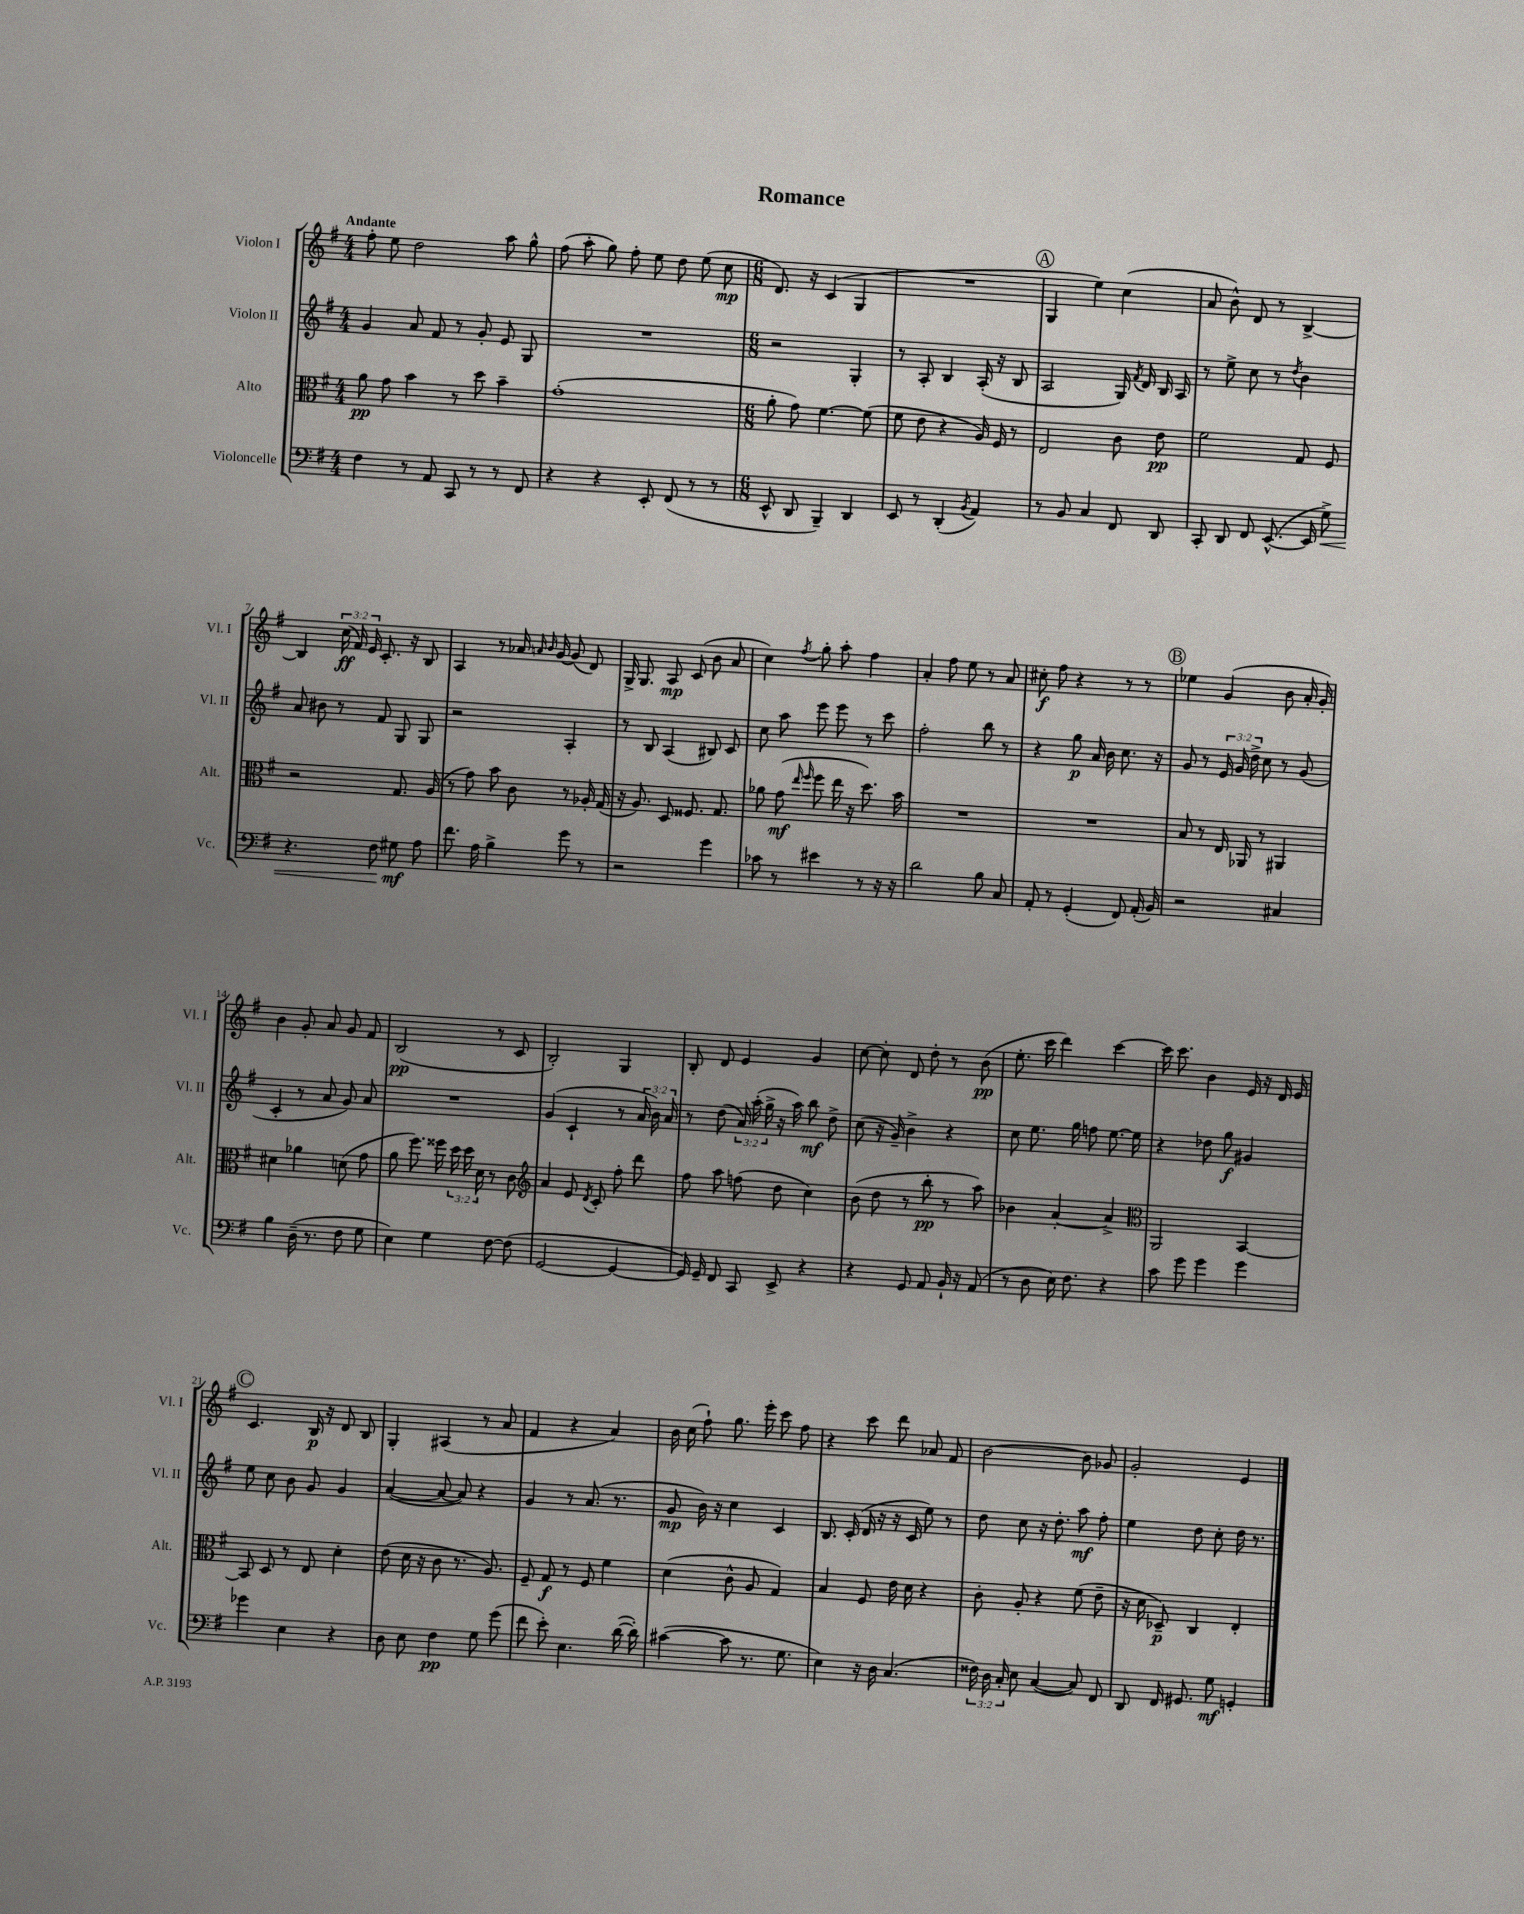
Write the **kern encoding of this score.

**kern	**dynam	**kern	**dynam	**kern	**dynam	**kern	**dynam
*part4	*part4	*part3	*part3	*part2	*part2	*part1	*part1
*staff4	*staff4	*staff3	*staff3	*staff2	*staff2	*staff1	*staff1
*I"Violoncelle	*	*I"Alto	*	*I"Violon II	*	*I"Violon I	*
*I'Vc.	*	*I'Alt.	*	*I'Vl. II	*	*I'Vl. I	*
*clefF4	*	*clefC3	*	*clefG2	*	*clefG2	*
*k[f#]	*	*k[f#]	*	*k[f#]	*	*k[f#]	*
*M4/4	*	*M4/4	*	*M4/4	*	*M4/4	*
=1	=1	=1	=1	=1	=1	=1	=1
!	!	!	!	!	!	!LO:TX:a:B:t=Andante	!
4F#\	.	8a\	pp	4g/	.	8ff#'\	.
.	.	8g\	.	.	.	8ee\	.
8r	.	4b\	.	8a/	.	2dd\	.
8AA/	.	.	.	8f#/	.	.	.
8CC/	.	8r	.	8r	.	.	.
8r	.	8dd\	.	8g'/	.	.	.
8r	.	4b~\	.	8e/	.	8aa\	.
8FF#/	.	.	.	8G/	.	8gg^^\	.
=2	=2	=2	=2	=2	=2	=2	=2
4r	.	(1g'	.	1r	.	(8ff#\	.
.	.	.	.	.	.	8aa'\	.
4r	.	.	.	.	.	8gg\)	.
.	.	.	.	.	.	8ff#'\	.
8EE'/	.	.	.	.	.	8ee\	.
(8FF#/	.	.	.	.	.	8dd\	.
8r	.	.	.	.	.	(8ee\	.
8r	.	.	.	.	.	8cc\	mp
=3	=3	=3	=3	=3	=3	=3	=3
*M6/8	*	*M6/8	*	*M6/8	*	*M6/8	*
8EE^^/	.	8a'\	.	2r	.	8.d/)	.
8DD/	.	8g\)	.	.	.	.	.
.	.	.	.	.	.	16r	.
4BBB~/)	.	[4.f#\	.	.	.	(4c/	.
4DD/	.	.	.	4G'/	.	4G/	.
.	.	(8f#\]	.	.	.	.	.
=4	=4	=4	=4	=4	=4	=4	=4
8EE/	.	8f#\	.	8r	.	2.r	.
8r	.	8e\	.	8A'/	.	.	.
(4DD'/	.	4r	.	4B/	.	.	.
8qBB/	.	.	.	.	.	.	.
4AA/)	.	16A/)	.	(16A'/	.	.	.
.	.	16F#/	.	16r	.	.	.
.	.	8r	.	8B/	.	.	.
!!LO:REH:place=s1:t=A
=5	=5	=5	=5	=5	=5	=5	=5
8r	.	2E/	.	2A/	.	4G/	.
8BB/	.	.	.	.	.	.	.
4C/	.	.	.	.	.	4ee\)	.
8FF#/	.	8c\	.	16G/)	.	(4cc\	.
.	.	.	.	8qf#/	.	.	.
.	.	.	.	16d/	.	.	.
8DD/	.	8e\	pp	16B/	.	.	.
.	.	.	.	16A/	.	.	.
=6	=6	=6	=6	=6	=6	=6	=6
8CC'/	.	2f#\	.	8r	.	8a/	.
8DD/	.	.	.	8ee^\	.	8b^^\)	.
8FF#/	.	.	.	8cc\	.	8d/	.
([8.EE^^/	.	.	.	8r	.	8r	.
.	.	.	.	8qdd/	.	.	.
.	.	8G/	.	4b\	.	[4B^/	.
16EE/]	.	.	.	.	.	.	.
!	!LO:HP:b	!	!	!	!	!	!
8G^\)	<	8F#/	.	.	.	.	.
!!LO:LB:g=z
=7	=7	=7	=7	=7	=7	=7	=7
4.r	.	2r	.	8a/	.	4B/]	.
.	.	.	.	8b#X\	.	.	.
.	.	.	.	8r	.	(24cc\	ff
.	.	.	.	.	.	24f#/)	.
.	.	.	.	.	.	24e/	.
8F#\	.	.	.	8f#/	.	8.c'/	.
8G#X\	mf	8.G/	.	8G/	.	.	.
.	.	.	.	.	.	16r	.
8A\	[	.	.	8G/	.	8B/	.
.	.	(16A/	.	.	.	.	.
=8	=8	=8	=8	=8	=8	=8	=8
8.f#\	.	8r	.	2r	.	4A/	.
.	.	8g\)	.	.	.	.	.
16A\	.	.	.	.	.	.	.
4B^\	.	8b\	.	.	.	8r	.
.	.	8c\	.	.	.	16a-X/	.
.	.	.	.	.	.	16qqan/	.
.	.	.	.	.	.	16qqb/	.
.	.	.	.	.	.	[16g/	.
8g\	.	8r	.	4A'/	.	(8g/]	.
8r	.	16A-X'/	.	.	.	8d/)	.
.	.	(16G/	.	.	.	.	.
=9	=9	=9	=9	=9	=9	=9	=9
2r	.	16r	.	8r	.	16G^/	.
.	.	8.A/)	.	.	.	8.G/	.
.	.	.	.	8B/	.	.	.
.	.	8D/	.	(4A/	.	8A/	mp
.	.	8.F##X/	.	.	.	(8c/	.
4g\	.	.	.	8B#X/)	.	8b\	.
.	.	8.G/	.	.	.	.	.
.	.	.	.	8c/	.	8a/	.
=10	=10	=10	=10	=10	=10	=10	=10
8c-X\	.	8a-X\	.	8cc\	.	4cc\)	.
8r	.	(8g\	mf	8aa\	.	.	.
.	.	16qqee/	.	.	.	.	.
.	.	16qqff#/	.	.	.	8qff#/	.
4e#X\	.	8ff#\	.	8eee\	.	8gg'\	.
.	.	16ee\	.	8eee\	.	8aa'\	.
.	.	16r	.	.	.	.	.
8r	.	8.dd\)	.	8r	.	4ff#\	.
16r	.	.	.	8ccc\	.	.	.
16r	.	16b\	.	.	.	.	.
=11	=11	=11	=11	=11	=11	=11	=11
2d\	.	2.r	.	2ff#'\	.	4a'/	.
.	.	.	.	.	.	8ff#\	.
.	.	.	.	.	.	8ee\	.
8B\	.	.	.	8bb\	.	8r	.
8C/	.	.	.	8r	.	8a/	.
=12	=12	=12	=12	=12	=12	=12	=12
8AA'/	.	2.r	.	4r	.	8cc#X'\	f
8r	.	.	.	.	.	8ff#\	.
(4GG'/	.	.	.	8gg\	p	4r	.
.	.	.	.	16a/	.	.	.
.	.	.	.	16b\	.	.	.
8FF#/)	.	.	.	8.cc\	.	8r	.
(16AA'/	.	.	.	.	.	8r	.
16BB/)	.	.	.	16r	.	.	.
!!LO:REH:place=s1:t=B
=13	=13	=13	=13	=13	=13	=13	=13
2r	.	8B/	.	8g/	.	4ee-X\	.
.	.	8r	.	8r	.	.	.
.	.	16E/	.	24e/	.	(4g/	.
.	.	.	.	24g/	.	.	.
.	.	16AA-X/	.	.	.	.	.
.	.	.	.	24dd^\	.	.	.
.	.	8r	.	8cc\	.	.	.
4C#X/	.	4AA#X/	.	8r	.	8b\	.
.	.	.	.	(8g/	.	16a'/	.
.	.	.	.	.	.	16g'/)	.
!!LO:LB:g=z
=14	=14	=14	=14	=14	=14	=14	=14
4B\	.	4d#X\	.	4c'/	.	4b\	.
(16D~\	.	4a-X\	.	8r	.	8g'/	.
8.r	.	.	.	.	.	.	.
.	.	.	.	8a/	.	8a/	.
8F#\	.	(8dn\	.	8g/)	.	8g/	.
8G\	.	8g\	.	8a/	.	8f#/	.
=15	=15	=15	=15	=15	=15	=15	=15
4E\)	.	8a\	.	2.r	.	(2B/	pp
.	.	8.ff#\)	.	.	.	.	.
4G\	.	.	.	.	.	.	.
.	.	16ff##X\	.	.	.	.	.
.	.	24dd\	.	.	.	.	.
.	.	24dd\	.	.	.	.	.
.	.	24d\	.	.	.	.	.
[8F#\	.	8r	.	.	.	8r	.
(8F#\]	.	8c\	.	.	.	8c/	.
=16	=16	=16	=16	=16	=16	=16	=16
*	*	*clefG2	*	*	*	*	*
[2GG/	.	4a/	.	(4g/	.	2B'/)	.
.	.	8e/	.	4c`/	.	.	.
.	.	8qd/	.	.	.	.	.
.	.	8c'/	.	.	.	.	.
4GG/_	.	8ff#'\	.	8r	.	4G/	.
.	.	8ddd\	.	24a/	.	.	.
.	.	.	.	24b\)	.	.	.
.	.	.	.	24a/	.	.	.
=17	=17	=17	=17	=17	=17	=17	=17
16GG/])	.	8ff#\	.	8r	.	8B'/	.
16GG~/	.	.	.	.	.	.	.
8FF#/	.	8aa\	.	(8dd\	.	8d/	.
8CC/	.	(8ffn\	.	24a/)	.	4e/	.
.	.	.	.	(24aa'\	.	.	.
.	.	.	.	24gg^\	.	.	.
8EE^/	.	8dd\	.	16r	.	.	.
.	.	.	.	16aa\)	.	.	.
4r	.	4cc\)	.	8bb\	mf	4g/	.
.	.	.	.	8dd^\	.	.	.
=18	=18	=18	=18	=18	=18	=18	=18
4r	.	(8b\	.	(8cc\	.	[8cc\	.
.	.	8dd\	.	16r	.	8cc'\]	.
.	.	.	.	16g~/)	.	.	.
8GG/	.	8r	.	4b^\	.	8d/	.
8AA/	.	8bb'\	pp	.	.	8dd'\	.
16BB`/	.	8r	.	4r	.	8r	.
16r	.	.	.	.	.	.	.
(8AA/	.	8aa\)	.	.	.	(8b\	pp
=19	=19	=19	=19	=19	=19	=19	=19
8r	.	4b-X\	.	8cc\	.	8.ee'\	.
8D\	.	.	.	8.ee\	.	.	.
.	.	.	.	.	.	16ccc\	.
16E\)	.	[4a'/	.	.	.	4ddd\)	.
8.F#\	.	.	.	16gg\	.	.	.
.	.	.	.	8ffn\	.	.	.
4r	.	4a^/]	.	[8.ee\	.	[4ccc\	.
.	.	.	.	16ee\]	.	.	.
=20	=20	=20	=20	=20	=20	=20	=20
*	*	*clefC3	*	*	*	*	*
8c\	.	2AA/	.	4r	.	16ccc\]	.
.	.	.	.	.	.	8.ccc\	.
8g\	.	.	.	.	.	.	.
4g\	.	.	.	8dd-X\	.	4b\	.
.	.	.	.	8gg\	f	.	.
4g\	.	[4BB/	.	4g#X/	.	16e/	.
.	.	.	.	.	.	16r	.
.	.	.	.	.	.	16d/	.
.	.	.	.	.	.	16e/	.
!!LO:LB:g=z
!!LO:REH:place=s1:t=C
=21	=21	=21	=21	=21	=21	=21	=21
4g-X\	.	8BB/]	.	8ee\	.	4.c/	.
.	.	8D/	.	8cc\	.	.	.
4E\	.	8r	.	8b\	.	.	.
.	.	8E/	.	8g/	.	16B/	p
.	.	.	.	.	.	16r	.
4r	.	4d'\	.	4g/	.	8d/	.
.	.	.	.	.	.	8B/	.
=22	=22	=22	=22	=22	=22	=22	=22
8D\	.	(8e\	.	([4a/	.	4G'/	.
8E\	.	16d\	.	.	.	.	.
.	.	16r	.	.	.	.	.
4F#\	pp	8c\	.	8a/_	.	(4A#X/	.
.	.	8.r	.	8a/])	.	.	.
8G\	.	.	.	4r	.	8r	.
.	.	8.A/)	.	.	.	.	.
(8g\	.	.	.	.	.	8a/	.
=23	=23	=23	=23	=23	=23	=23	=23
8f#\	.	8F#~/	.	4g/	.	4f#/	.
8e'\)	.	8G/	f	.	.	.	.
4.E\	.	8r	.	8r	.	4r	.
.	.	8F#/	.	(8.a/	.	.	.
.	.	4f#\	.	.	.	4a/)	.
.	.	.	.	8.r	.	.	.
([16d\	.	.	.	.	.	.	.
16d'\])	.	.	.	.	.	.	.
=24	=24	=24	=24	=24	=24	=24	=24
([4c#X\	.	(4d\	.	8g/	mp	16b\	.
.	.	.	.	.	.	(16cc\	.
.	.	.	.	16b\)	.	8ff#`\)	.
.	.	.	.	16r	.	.	.
8c#\]	.	8c^^\	.	4cc\	.	8.gg\	.
8.r	.	8A/	.	.	.	.	.
.	.	.	.	.	.	16eee'\	.
.	.	4G/)	.	4c/	.	8ccc\	.
8.G\	.	.	.	.	.	.	.
.	.	.	.	.	.	8ff#\	.
=25	=25	=25	=25	=25	=25	=25	=25
4E\)	.	4B/	.	8.B/	.	4r	.
.	.	.	.	(16c'/	.	.	.
16r	.	8F#/	.	16d/	.	8ccc\	.
16D\	.	.	.	16r	.	.	.
(4.C/	.	16e\	.	16r	.	8ddd\	.
.	.	16d\	.	16c/	.	.	.
.	.	4r	.	8ee\)	.	8a-X/	.
.	.	.	.	8r	.	8f#/	.
=26	=26	=26	=26	=26	=26	=26	=26
24F##X\)	.	8c'\	.	8dd\	.	[2b\	.
24D\	.	.	.	.	.	.	.
24C'/	.	.	.	.	.	.	.
8E\	.	8A'/	.	8cc\	.	.	.
([4C/	.	4r	.	16r	.	.	.
.	.	.	.	8.dd'\	.	.	.
8C/])	.	(8f#\	.	8aa\	mf	8b\]	.
8FF#/	.	8e~\	.	8ff#'\	.	8g-X/	.
=27	=27	=27	=27	=27	=27	=27	=27
8DD/	.	16r	.	4ee\	.	2g'/	.
.	.	16d\	.	.	.	.	.
16FF#/	.	8D-X~/)	p	.	.	.	.
8.GG#X/	.	.	.	.	.	.	.
.	.	4C/	.	8dd\	.	.	.
8G\	mf	.	.	8cc'\	.	.	.
4GGn'/	.	4E'/	.	16dd\	.	4e/	.
.	.	.	.	8.r	.	.	.
==	==	==	==	==	==	==	==
*-	*-	*-	*-	*-	*-	*-	*-
